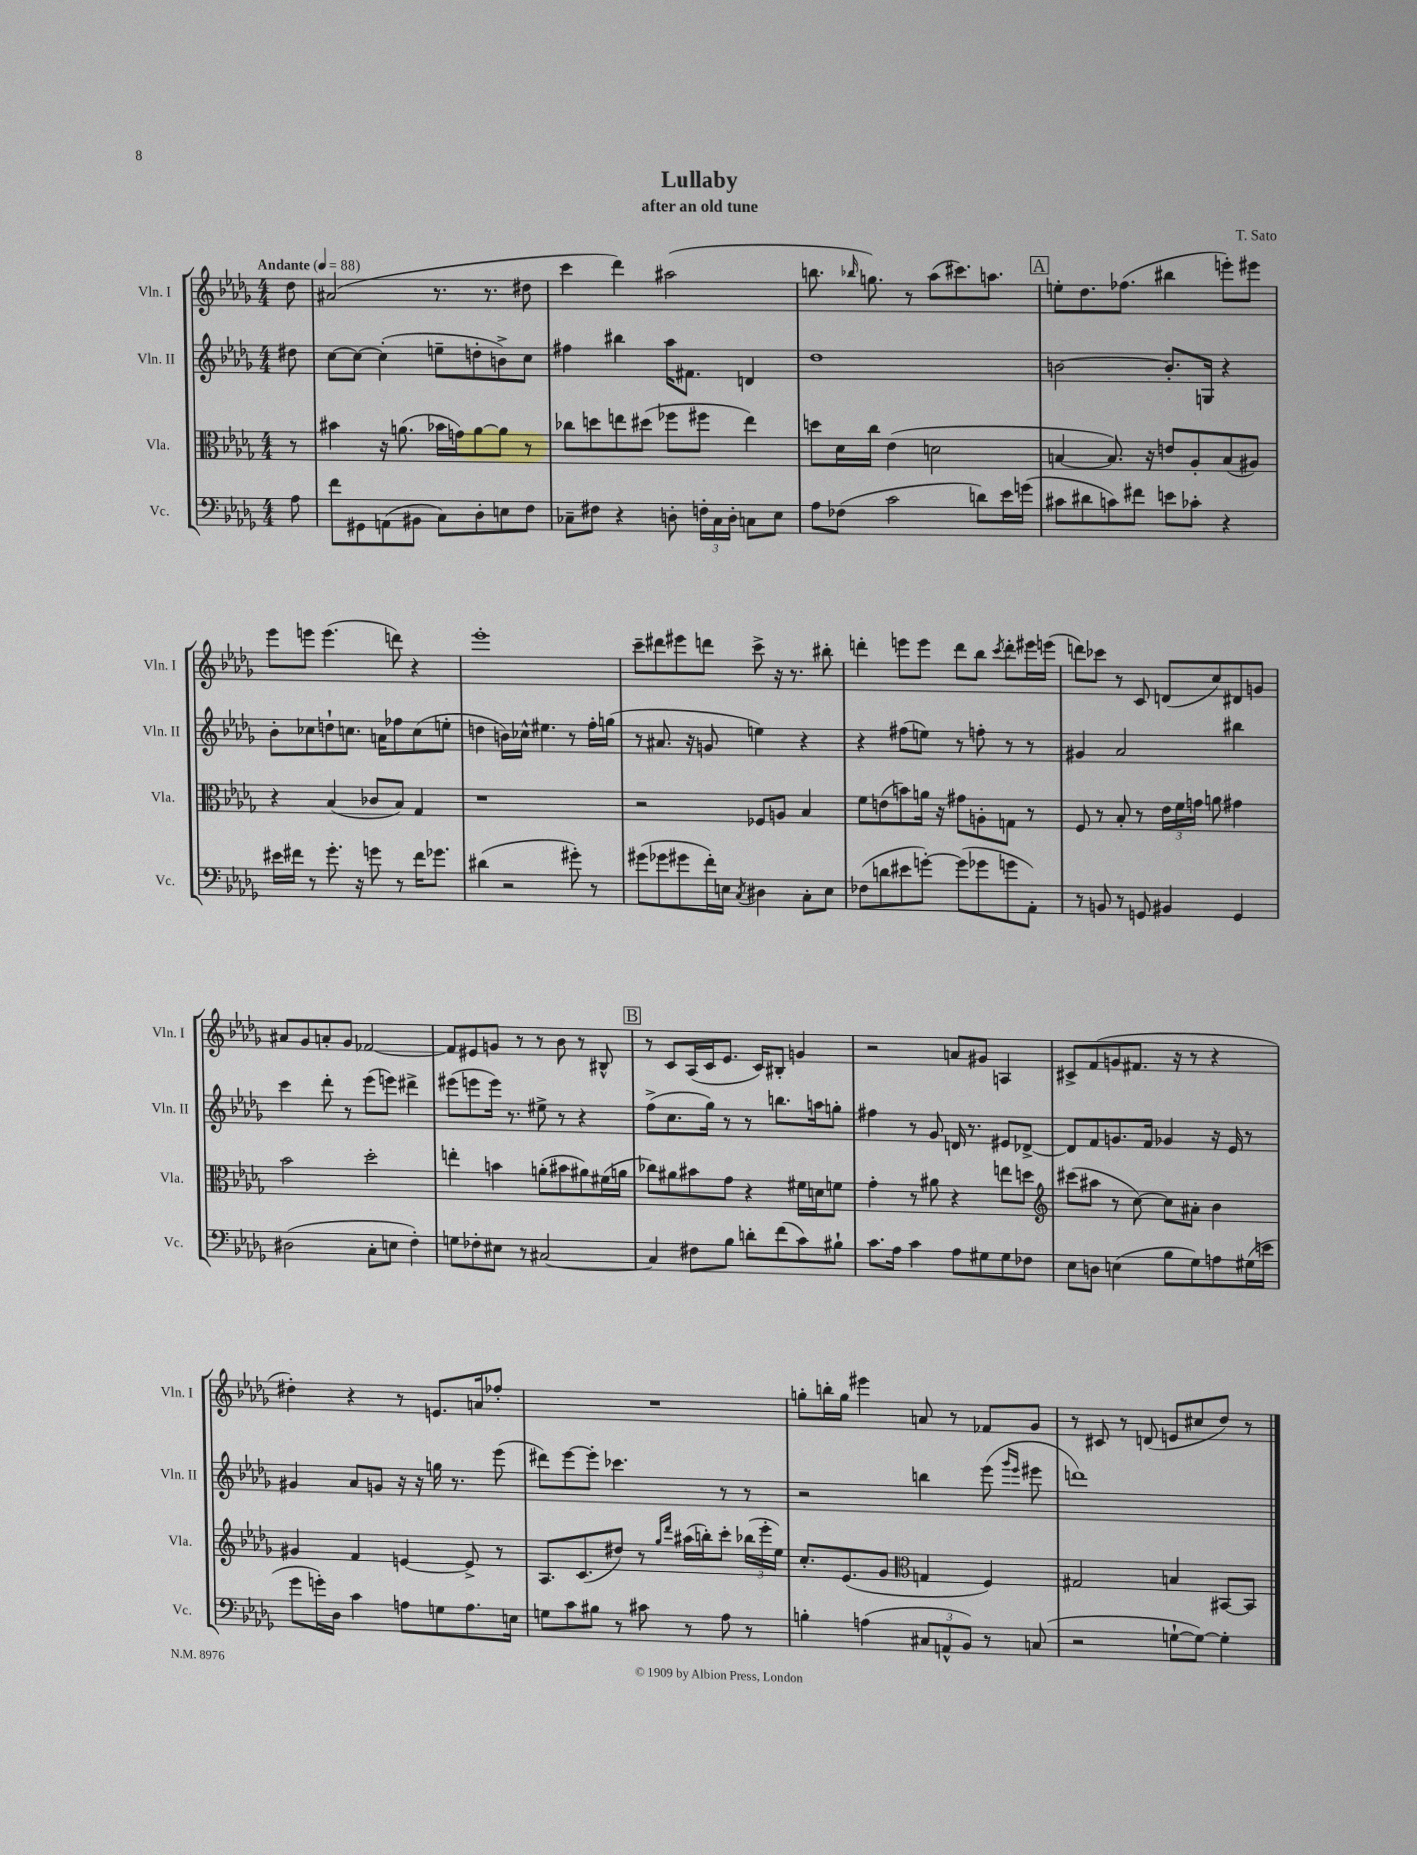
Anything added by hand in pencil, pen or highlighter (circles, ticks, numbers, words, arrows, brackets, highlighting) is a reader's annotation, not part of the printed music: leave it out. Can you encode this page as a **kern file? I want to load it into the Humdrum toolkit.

**kern	**kern	**kern	**kern
*staff4	*staff3	*staff2	*staff1
*clefF4	*clefC3	*clefG2	*clefG2
*k[b-e-a-d-g-]	*k[b-e-a-d-g-]	*k[b-e-a-d-g-]	*k[b-e-a-d-g-]
*M4/4	*M4/4	*M4/4	*M4/4
*MM88	*MM88	*MM88	*MM88
8A-\	8r	8dd#\	8dd-\
=	=	=	=
8f\L	4b#\	[8cc\L	(2a#/
8GG#\	.	8cc\_J	.
(8AA\	16r	(4cc'\]	.
.	(8.a\	.	.
8BB#\J	.	.	.
8C\L)	16b-\LL	8ee~\L	8.r
.	16g\J)	.	.
8D-'\	[8a\	8dd'\	.
.	.	.	8.r
8E\	8a\]J	8b^\)	.
8F\J	8r	8cc\J	8dd#\
=	=	=	=
8C-~\L	8cc-\L	4ff#\	4ccc\
8F#\J	8dd\	.	.
4r	8ee\	4bb#\	4ddd-\)
.	(8dd#\J	.	.
8D'\	8ff-\L	16aa-\LK	(2aa#\
.	.	8.f#\J	.
24F'\LL	8ff#\J	.	.
24C-\	.	.	.
24D'\JJ	.	.	.
8C\L	4ee\)	4d/	.
8E-\J	.	.	.
=	=	=	=
8A-\L	8dd\L	1dd-	8.bb\
(8F-\J	16d-\L	.	.
.	.	.	16qqbb-/
.	16cc\JJ	.	8.gg\)
2c\	(4e-\	.	.
.	.	.	8r
.	2d\	.	(8aa-\L
.	.	.	8.ccc#\)
8d\L)	.	.	.
.	.	.	8.aa\J
16e-\L	.	.	.
(16g\JJ	.	.	.
=	=	=	=
8c#\L	[4B/	[2b\	8ee'\L
8d#\	.	.	8.dd-\
8c\)	8.B/])	.	.
.	.	.	(8.ff-\J
8f#\J	.	.	.
.	16r	.	.
8e\L	8e/L	8.b'/]L	4bb#\
8c-'\J	8A-'/	.	.
.	.	16G/Jk	.
4r	(8B/	4r	8eee'\L)
.	8A#/J)	.	8eee#\J
=	=	=	=
16e#\LL	4r	8b-'\L	8eee-\L
16f#\JJ	.	.	.
8r	.	8cc-\	8eee\J
8.g-'\	(4B-/	8dd`\	(4.eee\
.	.	8.cc\J	.
16r	.	.	.
8g\	8c-/L	.	.
.	.	16a\LK	.
8r	8B-/J)	8ff-\	8ddd\)
16f#\LK	4G-/	(8cc\	4r
8.g-\J	.	.	.
.	.	8ee'\J	.
=	=	=	=
(4d#\	1r	4dd\	1eee-'
2r	.	16b\LL)	.
.	.	16cc-^^\JJ	.
.	.	4.ee#\	.
8g#'\)	.	8r	.
8r	.	16ff'\LL	.
.	.	(16gg\JJ	.
=	=	=	=
(8g#\L	2r	8r	8ccc~\L
8g-\	.	8.a#/	8ddd#\
8g#\	.	.	8eee#\
.	.	16r	.
16f'\L)	.	8g/	8ddd\J
16E\JJ	.	.	.
8qC/	.	.	.
4D#\	8F-/L	4ee\)	8ccc^\
.	8A/J	.	16r
.	.	.	8.r
8C'\L	4B-/	4r	.
8E\J	.	.	8bb#'\
=	=	=	=
(8F-\L	8f\L	4r	4ddd'\
8d\	(8e\	.	.
8e#\	8b\)	(8ff#\L	8eee\L
[8g'\J)	16a\Jk	8ee\J)	8eee\J
.	16r	.	.
(8g\]L	8g#\L	8r	8ddd\L
8g-\	8A'\	8ff'\	8bb-\J
.	.	.	8qccc/
8g\	8G\J	8r	8ddd'\L
8AA-'\J)	8r	8r	16eee#\L
.	.	.	(16eee\JJ
=	=	=	=
8r	8F/	4g#/	8ddd\L)
8BB/	8r	.	8ccc-\J
8r	8B-'/	2a-/	8r
8GG/	8r	.	8c/
4BB#/	24e-\LL	.	(8d/L
.	24f\	.	.
.	24g\JJ	.	.
.	8a\	.	8cc/)
4GG/	4g#\	4bb#\	8d#/
.	.	.	8g/J
=	=	=	=
(2D#\	2b-\	4ccc\	8a#/L
.	.	.	8g-/
.	.	8ddd-'\	8a'/
.	.	8r	8g-/J
8C'\L	2dd-'\	(8eee-\L	[2f-/
8E\J	.	8eee\J)	.
4F'\)	.	4ddd#^\	.
=	=	=	=
8G\L	4ee'\	(8eee#\L	8f-/]L
8F-'\	.	8eee\	8e#/
8E#\J	4b\	16eee\Jk)	8g/J
.	.	8.r	.
8r	.	.	8r
[2C#/	(8a'\L	8ee#^\	8r
.	8b#\	8r	8b-\
.	8a#\)	4r	8r
.	(16f#\L	.	8B#^^/
.	16a\JJ	.	.
=	=	=	=
4C#/]	8cc-\L)	(8ff^\L	8r
.	8a#\	8.cc\	8c/L
8F#\L	8b#\	.	(16A-/L
.	.	16gg-\Jk)	16c/J
8B-\J	8g-\J	8r	8.e-/J
8d'\L	4r	8r	.
.	.	.	16c/LK)
(8f\	.	8.bb\L	8B#'/J
8c\)	16f#\LL	.	4g/
.	16d\J	16aa\k	.
8B#`\J	8f\J	8gg'\J	.
=	=	=	=
8.c\L	4g-'\	4ff#\	2r
16A-\Jk	.	.	.
4c\	8r	8r	.
.	8a#\	8g-/	.
8A-\L	4r	16d/	8a/L
.	.	8.r	.
8G#\	.	.	8g#/J
8G#\	8ee\L	8e#/L	4A/
8F-\J	8dd\J	[8d-^/J	.
=	=	=	=
*	*clefG2	*	*
8E-\L	(8ccc#\L	8d-/]L	8c#^/L
8D\J	8aa#\J	8f/	(8f/
(4E\	8r	8.g/	8g/
.	[8cc\)	.	8.f#/J
.	.	16f/Jk	.
8B-\L	8cc\]L	4g-/	.
.	.	.	16r
8G-\)	8a#'\J	.	8r
8A\	4b-\	16r	4r
.	.	16e-/	.
(16G#\L	.	8r	.
16e\JJ	.	.	.
=	=	=	=
8g-\L	4g#/	4g#/	4dd#'\)
16g'\L)	.	.	.
16D-\JJ	.	.	.
4c\	4f/	8a-/L	4r
.	.	8g/J	.
8A\L	[4e/	16r	8r
.	.	16r	.
8G\	.	16gg\	8.e/L
.	.	8.r	.
8.A\	8e^/]	.	.
.	.	.	16a/k
.	8r	(8eee-\	8ff-'/J
16E\Jk	.	.	.
=	=	=	=
8G\L	8.A-/L	8ddd#\L)	1r
8c\	.	[8eee-\	.
.	(8.c/	.	.
8B#\J	.	8eee-'\]J	.
8r	8dd#/J)	4.ccc-\	.
8c#\	8r	.	.
.	16qqgg-/LL	.	.
.	16qqddd-/JJ	.	.
8r	(16aa#\LL	.	.
.	16bb'\J)	.	.
8A-\	8ccc'\J	8r	.
8r	(24bb-\LL	8r	.
.	24eee-'\	.	.
.	24ee-\JJ)	.	.
=	=	=	=
4B'\	8.cc'/L	2r	8gg'\L
.	.	.	16bb'\L
.	(8.e-/	.	16gg\JJ
(4A\	.	.	4eee#\
.	8g-/J	.	.
*	*clefC3	*	*
12C#/L	4G/	4bb\	8a/
12AA^^/	.	.	.
.	.	.	8r
12BB-/J)	.	.	.
8r	4F/)	(8eee-\	8f-/L
.	.	16qqggg-/LL	.
.	.	16qqeee-/JJ	.
(8C/	.	8eee#\	8g-/J
=	=	=	=
2r	2G#/	1ddd)	8r
.	.	.	8c#/
.	.	.	8r
.	.	.	(8d/
[8G`\L	4B/	.	8e/L
8G\_J)	.	.	8cc#/
4G'\]	[8BB#/L	.	8dd-/J)
.	8BB#/]J	.	8r
==	==	==	==
*-	*-	*-	*-
